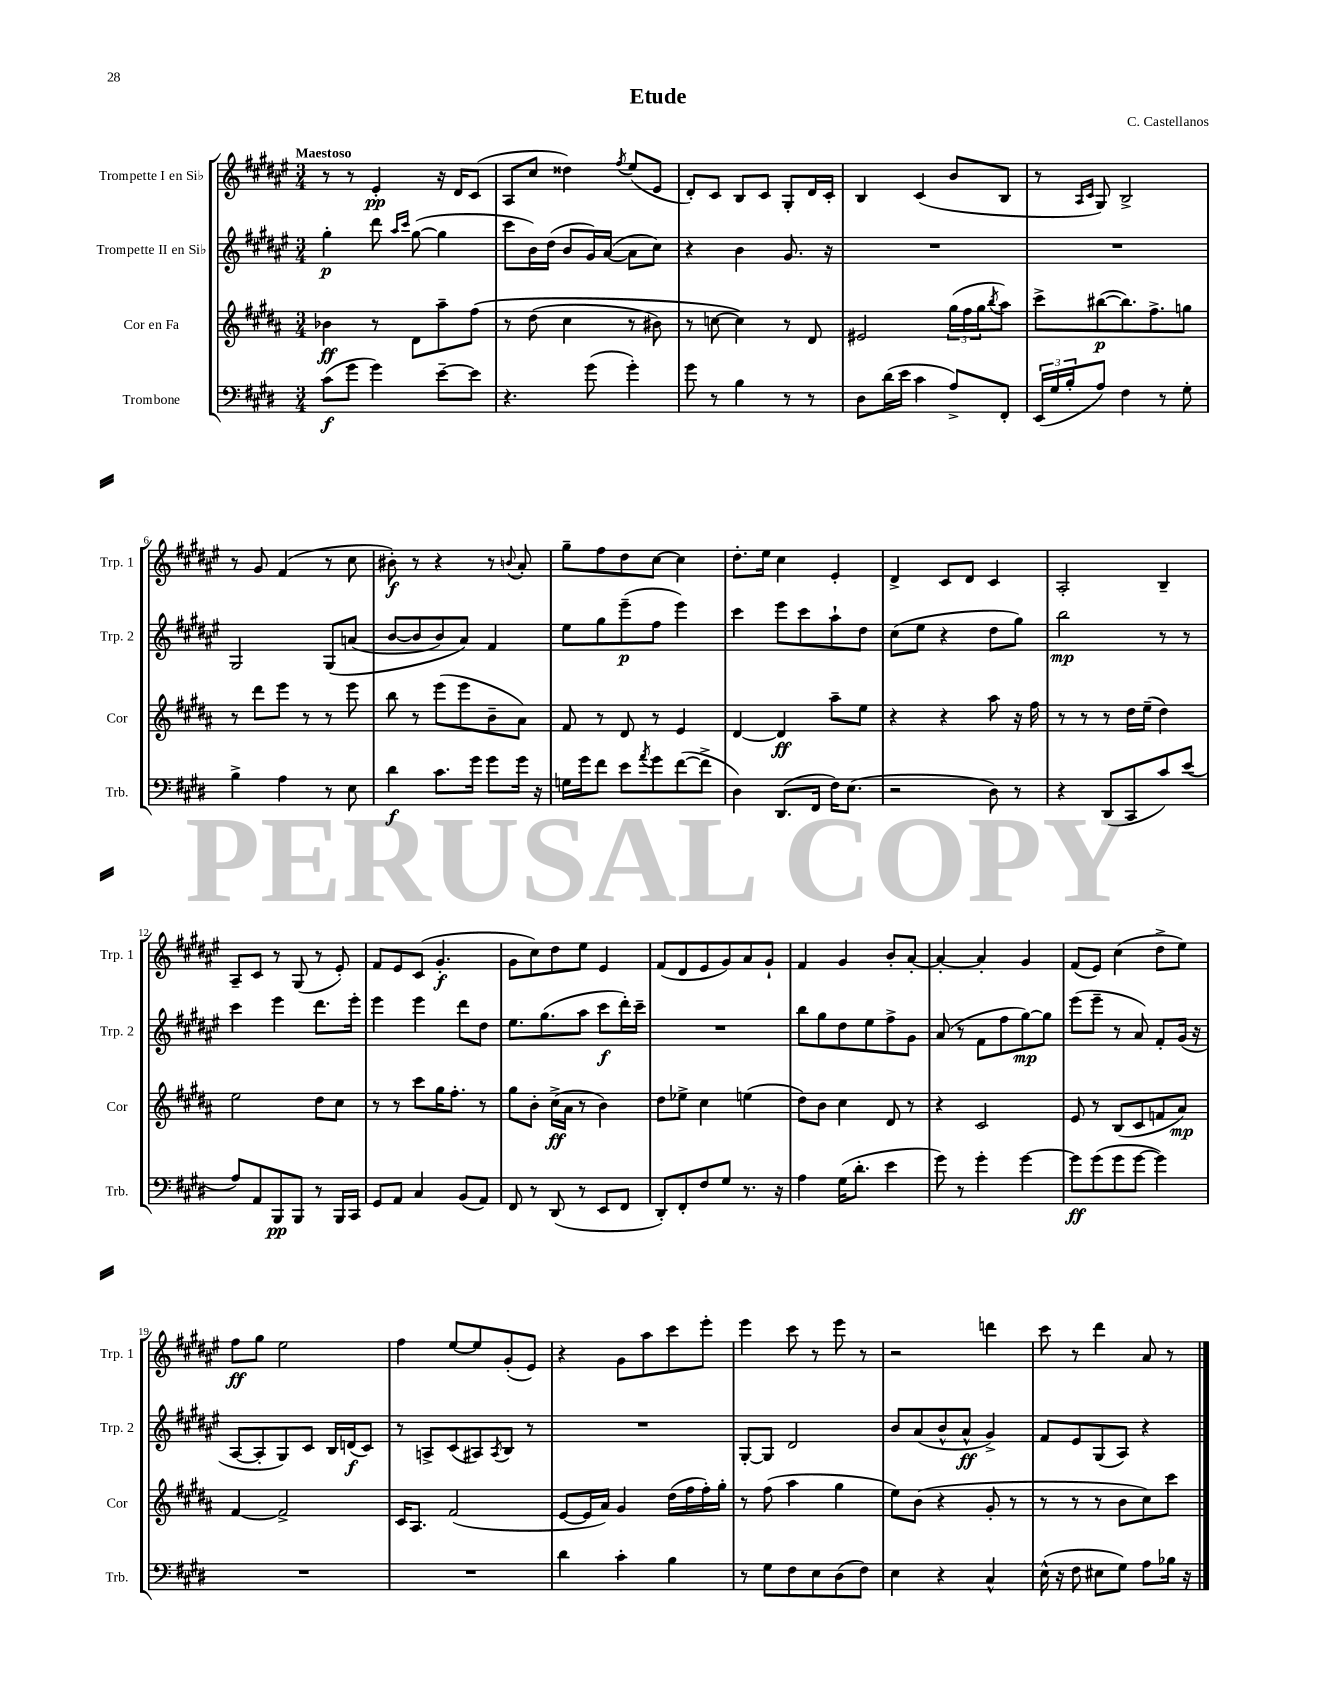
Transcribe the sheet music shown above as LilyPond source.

\header { title = "Etude" composer = "C. Castellanos" }
<<
\new StaffGroup <<
\new Staff = "s0" \with { instrumentName = "Trompette I en Sib" shortInstrumentName = "Trp. 1" } {
    \clef treble \key fis \major \numericTimeSignature \time 3/4 \tempo "Maestoso"
    r8 r8 eis'4-.\pp r16 dis'16 cis'8( |
    ais8 cis''8 disis''4) \acciaccatura { fis''8 } eis''8( eis'8 |
    dis'8-.) cis'8 b8 cis'8 gis8-. dis'16 cis'16-. |
    b4 cis'4( b'8 b8 |
    r8 \grace { ais16 cis'16 } gis8) b2-> |
    r8 gis'8 fis'4( r8 cis''8 |
    bis'8-.\f) r8 r4 r8 \appoggiatura { b'8 } ais'8-. |
    gis''8-- fis''8 dis''8 cis''8~ cis''4 |
    dis''8.-. eis''16 cis''4 eis'4-. |
    dis'4-> cis'8 dis'8 cis'4 |
    ais2-. b4-- |
    ais8-- cis'8 r8 gis8( r8 eis'8-.) |
    fis'8 eis'8 cis'8( gis'4.-.\f |
    gis'8 cis''8) dis''8 eis''8 eis'4 |
    fis'8( dis'8 eis'8 gis'8) ais'8 gis'8-! |
    fis'4 gis'4 b'8-. ais'8~-. |
    ais'4~-. ais'4-. gis'4 |
    fis'8( eis'8) cis''4( dis''8-> eis''8) |
    fis''8\ff gis''8 eis''2 |
    fis''4 eis''8~ eis''8 gis'8-.( eis'8) |
    r4 gis'8 ais''8 cis'''8 eis'''8-. |
    eis'''4 cis'''8 r8 eis'''8 r8 |
    r2 d'''4 |
    cis'''8 r8 dis'''4 ais'8 r8 \bar "|." |
}
\new Staff = "s1" \with { instrumentName = "Trompette II en Sib" shortInstrumentName = "Trp. 2" } {
    \clef treble \key fis \major \numericTimeSignature \time 3/4
    gis''4-.\p dis'''8 \grace { ais''16 cis'''16 } gis''8~( gis''4 |
    cis'''8 b'16) dis''16( b'8 gis'16) ais'16~( ais'8 cis''8) |
    r4 b'4 gis'8. r16 |
    R2. |
    R2. |
    gis2 gis8\( a'8( |
    b'8~ b'8 b'8) ais'8\) fis'4 |
    eis''8 gis''8 eis'''8--\p( fis''8 eis'''4) |
    cis'''4 eis'''8 cis'''8 ais''8-! dis''8 |
    cis''8( eis''8 r4 dis''8 gis''8) |
    b''2\mp r8 r8 |
    cis'''4 eis'''4 dis'''8. eis'''16-. |
    eis'''4 eis'''4 dis'''8 dis''8 |
    eis''8. gis''8.( ais''8 cis'''8\f dis'''16-.) cis'''16-- |
    R2. |
    b''8 gis''8 dis''8 eis''8 fis''8-> gis'8 |
    ais'8( r8 fis'8 fis''8 gis''8~\mp) gis''8 |
    eis'''8( eis'''8-- r8 ais'8) fis'8-. gis'16( r16 |
    ais8~ ais8-. gis8) cis'8 b16 d'16\f( cis'8) |
    r8 a8-> cis'8( ais8) \acciaccatura { ais8 } b8 r8 |
    R2. |
    gis8~-. gis8 dis'2 |
    b'8 ais'8( b'8-^ ais'8-^\ff gis'4->) |
    fis'8 eis'8 gis8( ais8) r4 \bar "|." |
}
\new Staff = "s2" \with { instrumentName = "Cor en Fa" shortInstrumentName = "Cor" } {
    \clef treble \key b \major \numericTimeSignature \time 3/4
    bes'4\ff r8 dis'8 ais''8-- fis''8\( |
    r8 dis''8( cis''4 r8 bis'8) |
    r8 c''8~ c''4\) r8 dis'8 |
    eis'2 \tuplet 3/2 { gis''16( fis''16 gis''16 } \acciaccatura { b''8 } ais''8) |
    cis'''8-> bis''8~\p( bis''8.) fis''8.-> g''8 |
    r8 dis'''8 e'''8 r8 r8 e'''8 |
    b''8 r8 e'''8( e'''8 b'8-- ais'8) |
    fis'8 r8 dis'8 r8 e'4 |
    dis'4~ dis'4\ff ais''8-- e''8 |
    r4 r4 ais''8 r16 fis''16 |
    r8 r8 r8 dis''16 e''16--( dis''4) |
    e''2 dis''8 cis''8 |
    r8 r8 cis'''8 gis''16 fis''8.-. r8 |
    gis''8 b'8-. cis''16->\ff( ais'16 r8 b'4) |
    dis''8 ees''8-> cis''4 e''4( |
    dis''8) b'8 cis''4 dis'8 r8 |
    r4 cis'2 |
    e'8 r8 b8( cis'8 f'8 ais'8\mp) |
    fis'4~ fis'2-> |
    cis'16 ais8. fis'2( |
    e'8~ e'16 ais'16) gis'4 dis''16( fis''16 fis''16-.) gis''16-. |
    r8 fis''8( ais''4 gis''4 |
    e''8) b'8( r4 gis'8-. r8 |
    r8 r8 r8 b'8 cis''8) cis'''8 \bar "|." |
}
\new Staff = "s3" \with { instrumentName = "Trombone" shortInstrumentName = "Trb." } {
    \clef bass \key e \major \numericTimeSignature \time 3/4
    cis'8\f( gis'8 gis'4) e'8~-- e'8 |
    r4. gis'8( gis'4-.) |
    gis'8 r8 b4 r8 r8 |
    dis8 dis'16( e'16 cis'4 a8->) fis,8-. |
    \tuplet 3/2 { e,16( gis16 b16-. } a8) fis4 r8 gis8-. |
    b4-> a4 r8 e8 |
    dis'4\f cis'8. gis'16 gis'8 gis'16 r16 |
    g16 gis'16 fis'8 e'8 \acciaccatura { a'8 } gis'8 fis'8~( fis'8-> |
    dis4) dis,8.( fis,16 fis16) e8.( |
    r2 dis8) r8 |
    r4 dis,8( cis,8 cis'8) e'8( |
    a8) a,8 b,,8\pp b,,8 r8 b,,16 cis,16 |
    gis,8 a,8 cis4 b,8( a,8) |
    fis,8 r8 dis,8( r8 e,8 fis,8 |
    dis,8-.) fis,8-. fis8 gis8 r8. r16 |
    a4 gis16( dis'8.-. e'4 |
    gis'8) r8 gis'4-. gis'4~ |
    gis'8\ff gis'8( gis'8 gis'8~ gis'4) |
    R2. |
    R2. |
    dis'4 cis'4-. b4 |
    r8 gis8 fis8 e8 dis8( fis8) |
    e4 r4 cis4-^ |
    e16-^( r16 fis8 eis8 gis8) a8 bes16 r16 \bar "|." |
}
>>
>>
